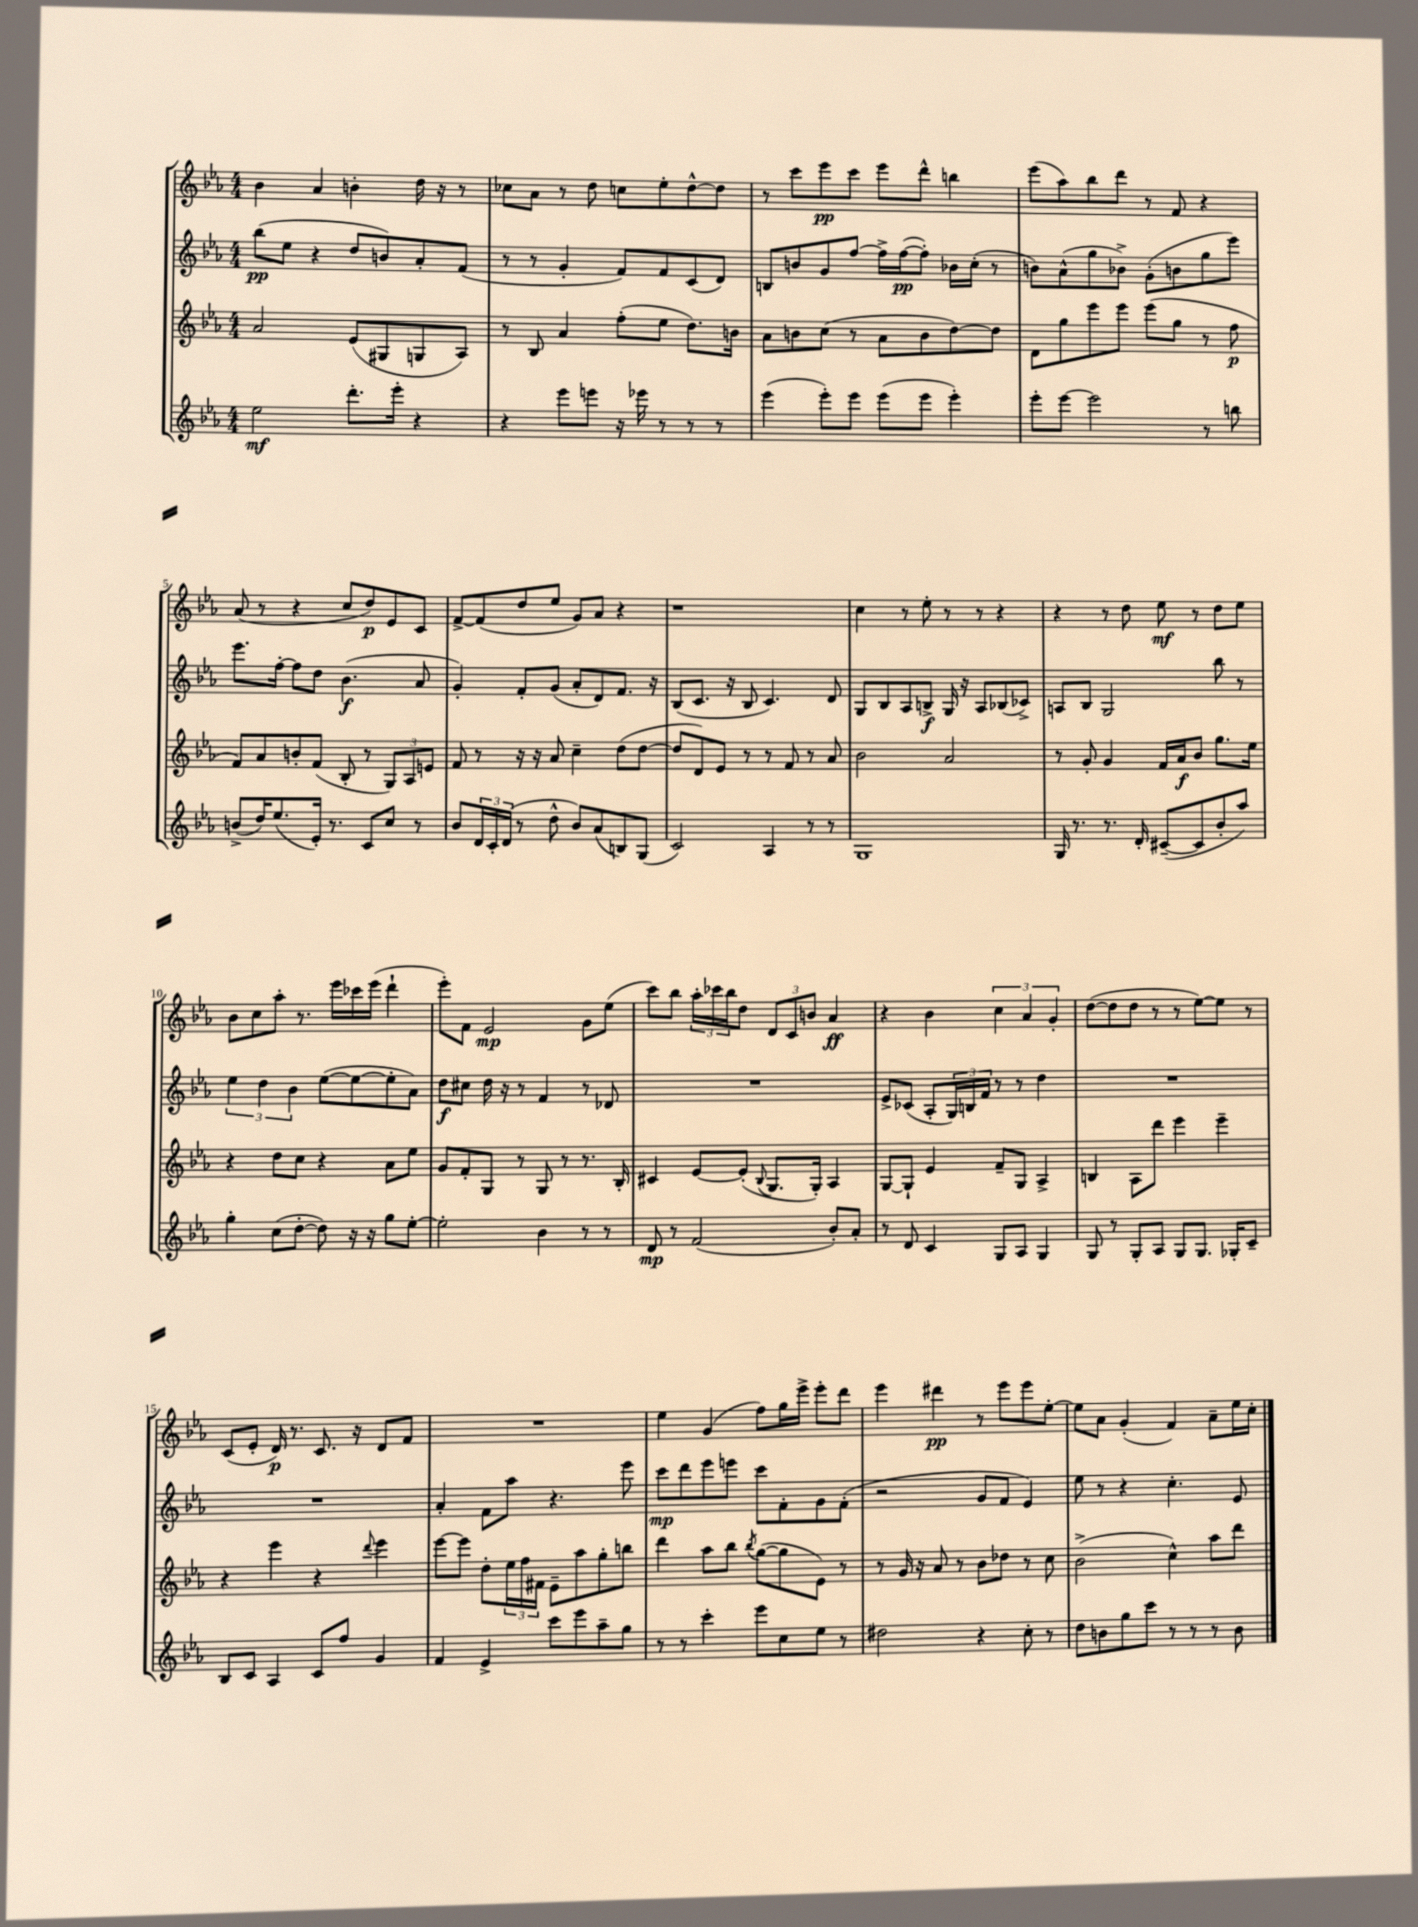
<<
\new StaffGroup <<
\new Staff = "s0" {
    \clef treble \key ees \major \numericTimeSignature \time 4/4
    bes'4 aes'4 b'4-. d''16 r16 r8 |
    ces''8 aes'8 r8 d''8 c''8 ees''8-. d''8~-^ d''8 |
    r8 c'''8 ees'''8\pp c'''8 ees'''8 d'''8-^ b''4 |
    ees'''8( aes''8) bes''8 d'''8 r8 f'8 r4 |
    aes'8( r8 r4 c''8 d''8\p) ees'8 c'8 |
    f'8~-> f'8( d''8 ees''8 g'8) aes'8 r4 |
    r1 |
    c''4 r8 ees''8-. r8 r8 r4 |
    r4 r8 d''8 ees''8\mf r8 d''8 ees''8 |
    bes'8 c''8 aes''8-. r8. ees'''16 ces'''16 ees'''16( d'''4-! |
    ees'''8-.) f'8 ees'2\mp g'8 ees''8( |
    c'''8) bes''8 \tuplet 3/2 { aes''16-. ces'''16 bes''16 } d''8 \tuplet 3/2 { d'8 c'8 b'8 } aes'4\ff |
    r4 bes'4 \tuplet 3/2 { c''4 aes'4 g'4-. } |
    d''8~( d''8 d''8 r8 r8 ees''8~) ees''8 r8 |
    c'8( ees'8-. d'16\p) r8. c'8. r16 d'8 f'8 |
    R1 |
    ees''4 g'4( f''8) g''16 ees'''16-> ees'''8-. d'''8 |
    ees'''4 dis'''4\pp r8 ees'''8 ees'''8 ees''8~-. |
    ees''8 aes'8 g'4-.( f'4) aes'8-- ees''16 c''16-. \bar "|." |
}
\new Staff = "s1" {
    \clef treble \key ees \major \numericTimeSignature \time 4/4
    bes''8\pp( ees''8 r4 d''8 b'8) aes'8-. f'8( |
    r8 r8 g'4-. f'8) f'8 c'8( d'8) |
    b8 b'8 g'8 f''8~ f''16-> f''16~\pp( f''8-.) bes'16 c''16-.( r8 |
    b'8) aes'8-^( g''8 bes'8->) g'8-.( b'8 g''8 ees'''8) |
    ees'''8. f''16~-. f''8 d''8 bes'4.\f( aes'8 |
    g'4-.) f'8-. g'8( aes'8-. d'8) f'8. r16 |
    bes8( c'8. r16 bes8 c'4.) d'8 |
    g8 bes8 aes8 b8->\f g16 r16 aes8 bes8( ces'8->) |
    a8 bes8 g2 bes''8 r8 |
    \tuplet 3/2 { ees''4 d''4 bes'4 } ees''8~( ees''8~ ees''8-. aes'8) |
    d''8\f cis''8 d''16 r16 r8 f'4 r8 des'8 |
    R1 |
    ees'8-> ces'8( aes8-. \tuplet 3/2 { g16) b16 f'16 } r8 r8 d''4 |
    R1 |
    R1 |
    aes'4-. f'8 aes''8 r4. ees'''8 |
    c'''8\mp d'''8 ees'''8 e'''8 c'''8 f'8-. g'8 f'8-.( |
    r2 g'8 f'8 ees'4) |
    ees''8 r8 r4 c''4.-. ees'8 \bar "|." |
}
\new Staff = "s2" {
    \clef treble \key ees \major \numericTimeSignature \time 4/4
    aes'2 ees'8( gis8 g8 aes8) |
    r8 bes8 aes'4 f''8-.( ees''8 d''8.) b'16 |
    aes'8 b'8 c''8( r8 aes'8 b'8 d''8~) d''8 |
    d'8 g''8 ees'''8 ees'''8 ees'''8( g''8 r8 f''8\p |
    f'8) aes'8 b'8-. f'8( bes8-. r8 \tuplet 3/2 { g8) aes8 e'8 } |
    f'8 r8 r16 r16 aes'8 c''4-- d''8( d''8~ |
    d''8 d'8) ees'8 r8 r8 f'8 r8 aes'8 |
    bes'2 aes'2 |
    r8 g'8-. g'4 f'16 aes'16\f bes'8 g''8. ees''16 |
    r4 d''8 c''8 r4 aes'8 ees''8 |
    g'8 f'8-. g8 r8 g8 r8 r8. bes16-. |
    cis'4 ees'8~ ees'8-.( \appoggiatura { bes8 } g8. g16-.) aes4 |
    g8~ g8-! ees'4 f'8-- g8 aes4-> |
    b4 aes8 d'''8 ees'''4 ees'''4-- |
    r4 ees'''4 r4 \appoggiatura { d'''8 } ees'''4 |
    ees'''8~ ees'''8 d''8-. \tuplet 3/2 { ees''16 f''16 fis'16 } ees'8-- aes''8 g''8-. b''8 |
    d'''4 aes''8 bes''8 \acciaccatura { bes''8 } g''8~( g''8 ees'8) r8 |
    r8 g'16 r16 aes'8 r8 bes'8 des''8 r8 c''8 |
    bes'2->( c''4-^) aes''8 d'''8 \bar "|." |
}
\new Staff = "s3" {
    \clef treble \key ees \major \numericTimeSignature \time 4/4
    ees''2\mf d'''8.-. ees'''16-. r4 |
    r4 ees'''8 e'''8 r16 ees'''16 r8 r8 r8 |
    ees'''4( ees'''8-.) ees'''8 ees'''8( ees'''8 ees'''4-.) |
    ees'''8-. ees'''8~ ees'''2 r8 b''8 |
    b'8->( d''16) ees''8.( ees'16-.) r8. c'8 c''8 r8 |
    bes'8 \tuplet 3/2 { d'16 c'16-. d'16( } r8 d''8-^ bes'8) aes'8( b8) g8( |
    c'2) aes4 r8 r8 |
    g1 |
    g16 r8. r8. d'16-. cis'8~--( cis'8 bes'8-. aes''8) |
    g''4-. c''8( d''8~-. d''8) r16 r16 g''8 ees''8~-. |
    ees''2-. bes'4 r8 r8 |
    d'8\mp r8 f'2( bes'8-.) aes'8-. |
    r8 d'8 c'4 g8 aes8 g4 |
    g8 r8 g8-. aes8 g8 g8. ges16-. c'8-- |
    bes8 c'8 aes4 c'8 f''8 g'4 |
    f'4 ees'4-> c'''8 ees'''8 aes''8-- g''8 |
    r8 r8 c'''4-. ees'''8 c''8 ees''8 r8 |
    dis''2 r4 c''8-. r8 |
    d''8 b'8 g''8 c'''8 r8 r8 r8 b'8 \bar "|." |
}
>>
>>
